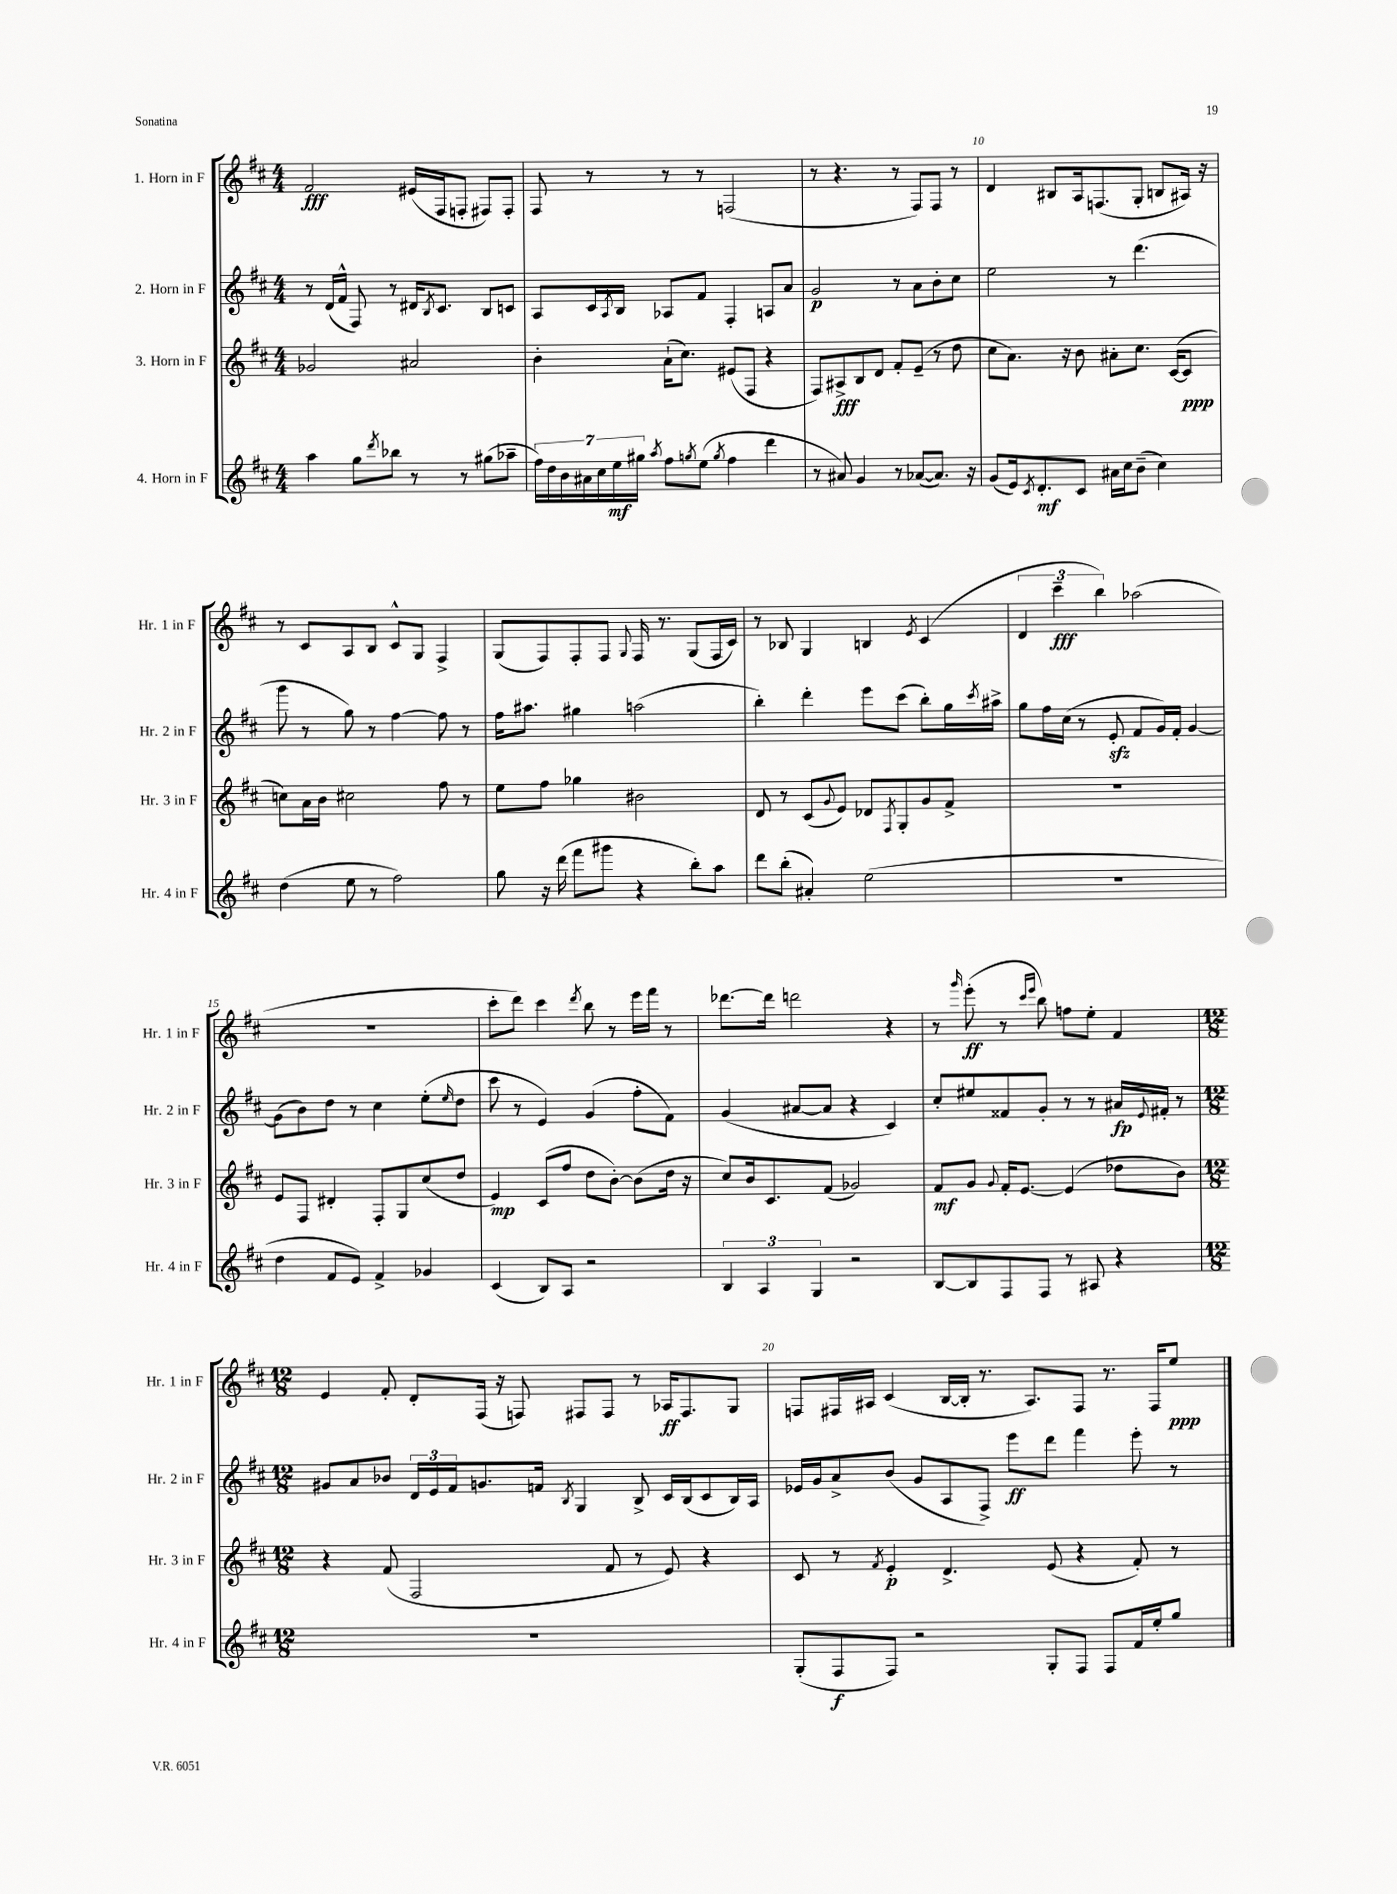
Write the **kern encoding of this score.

**kern	**kern	**kern	**kern
*staff4	*staff3	*staff2	*staff1
*clefG2	*clefG2	*clefG2	*clefG2
*k[f#c#]	*k[f#c#]	*k[f#c#]	*k[f#c#]
*M4/4	*M4/4	*M4/4	*M4/4
4aa	2g-	8r	2f#
.	.	(16d	.
.	.	16f#^^	.
8gg	.	8F#)	.
8qddd	.	.	.
8bb-	.	8r	.
8r	2a#	16d#	(16e#
.	.	8qB	.
.	.	8.c#	16F#
8r	.	.	8F'
(8gg#	.	8B	8F#)
8aa-~	.	8c	8F#'
=	=	=	=
28ff#)	4b'	8A	8F#
28dd	.	.	.
28b	.	.	.
28a#	.	.	.
.	.	16c#	8r
28cc#	.	.	.
28ee	.	.	.
.	.	8qA	.
.	.	16B	.
28gg#	.	.	.
8qaa	.	.	.
8ff#	(16a`	8A-	8r
.	8.cc#)	.	.
8qgg	.	.	.
(8ee	.	8f#	8r
8qgg	.	.	.
4ff#	(8e#	4F#'	(2F
.	8F#	.	.
4ddd	4r	8A	.
.	.	8a	.
=	=	=	=
8r	8F#)	2g	8r
8a#)	8A#^	.	4.r
4g	8B	.	.
.	8d	.	.
8r	8f#'	8r	8r
([8a-	(8e~	8a	8F#)
8.a-])	8r	8b'	8F#
.	8dd	8cc#	8r
16r	.	.	.
=	=	=	=
(8g	8cc#	2ee	4d
16e)	8.a)	.	.
8qc#	.	.	.
8.d'	.	.	.
.	.	.	8B#
.	16r	.	.
8c#	8b	.	16A
.	.	.	(8.F
16a#	8a#'	8r	.
16cc#	.	.	.
(8b~	8.cc#	(4.ddd	8G'
4cc#)	.	.	8B
.	([16c#	.	.
.	8c#]	.	16A#)
.	.	.	16r
=	=	=	=
(4dd	8cc)	8ggg	8r
.	16a	8r	8c#
.	16b	.	.
8ee	2cc#	8gg)	8A
8r	.	8r	8B
2ff#)	.	[4ff#	8c#^^
.	.	.	8G
.	8ff#	8ff#]	4F#^
.	8r	8r	.
=	=	=	=
8gg	8ee	16ff#	(8G
.	.	8.aa#	.
16r	8ff#	.	8F#)
(16ddd	.	.	.
8fff#	4gg-	4gg#	8F#'
8ggg#	.	.	8F#
.	.	.	8qqG
4r	2b#	(2aa	16F#
.	.	.	8.r
8bb')	.	.	(8G
8aa	.	.	16F#
.	.	.	16c#)
=	=	=	=
8ddd	8d	4bb')	8r
(8bb'	8r	.	8B-
4a#')	(8c#	4ddd'	4G
.	8qqg	.	.
.	8e)	.	.
(2ee	8d-	8eee	4B
.	8qF#	.	.
.	8G'	(8ccc#	.
.	.	.	8qe
.	8g	8bb')	(4c#
.	8f#^	16gg	.
.	.	8qccc#	.
.	.	16aa#^	.
=	=	=	=
1r	1r	8gg	6d
.	.	16ff#	.
.	.	.	6ccc#~
.	.	(16cc#	.
.	.	8r	.
.	.	.	6bb)
.	.	8e'	.
.	.	8f#	(2aa-
.	.	16g)	.
.	.	16f#'	.
.	.	[4g	.
=	=	=	=
4dd	8e	(8g]	1r
.	8F#	8b)	.
8f#	4d#'	8dd	.
8e)	.	8r	.
4f#^	8F#'	4cc#	.
.	8G	.	.
4g-	(8cc#	(8ee'	.
.	.	16qqee	.
.	8dd	8dd	.
=	=	=	=
(4c#	4e)	8ccc#	8ccc#'
.	.	8r	8ddd)
8B)	(8c#	4e)	4ccc#
8A	8ff#	.	.
.	.	.	8qddd
2r	8dd	(4g	8bb
.	[8b')	.	8r
.	(8b]	8ff#'	16eee
.	.	.	16fff#
.	16dd	8f#)	8r
.	16r	.	.
=	=	=	=
6B	8cc#)	(4g	[8.ddd-
.	16b	.	.
6A	.	.	.
.	8.c#	.	16ddd-]
.	.	[8a#	2ddd
6G	.	.	.
.	(8f#	8a#]	.
2r	2g-)	4r	.
.	.	4c#)	4r
=	=	=	=
[8B	8f#	8cc#'	8r
.	.	.	16qqggg
8B]	8g	8ee#	(8eee'
.	8qqg	.	.
8F#	16f#'	8f##	8r
.	[8.e	.	.
.	.	.	16qqccc#
.	.	.	16qqeee
8F#	.	8g'	8bb)
8r	(4e]	8r	8ff
8A#	.	8r	8ee'
4r	8dd-	16a#	4f#
.	.	8qqe	.
.	.	16f#'	.
.	8b)	8r	.
=	=	=	=
*M12/8	*M12/8	*M12/8	*M12/8
1.r	4r	8g#	4e
.	.	8a	.
.	(8f#	8b-	8f#'
.	2F#	24d	8d'
.	.	24e	.
.	.	24f#	.
.	.	8.g	(16F#
.	.	.	16r
.	.	.	8F)
.	.	16f	.
.	.	8qB	.
.	.	4G	8F#
.	8f#	.	8F#
.	8r	8B^	8r
.	8e)	16c#	16A-
.	.	(16B	8.F#
.	4r	8c#	.
.	.	16B)	8G
.	.	16A	.
=	=	=	=
(8G'	8c#	16e-	8F
.	.	16g	.
8F#	8r	8a^	16F#
.	.	.	16A#
.	8qf#	.	.
8F#)	4e'	(8b	(4c#
2r	.	8g	.
.	4.d^	8A	[16B
.	.	.	16B']
.	.	8F#^)	8.r
.	.	8eee	.
.	.	.	8.A#)
8G'	(8e	8ddd	.
8F#	4r	4fff#	8F#
8F#	.	.	8.r
16f#	8f#')	8eee'	.
16ee'	.	.	16F#
8gg	8r	8r	8ee
==	==	==	==
*-	*-	*-	*-
